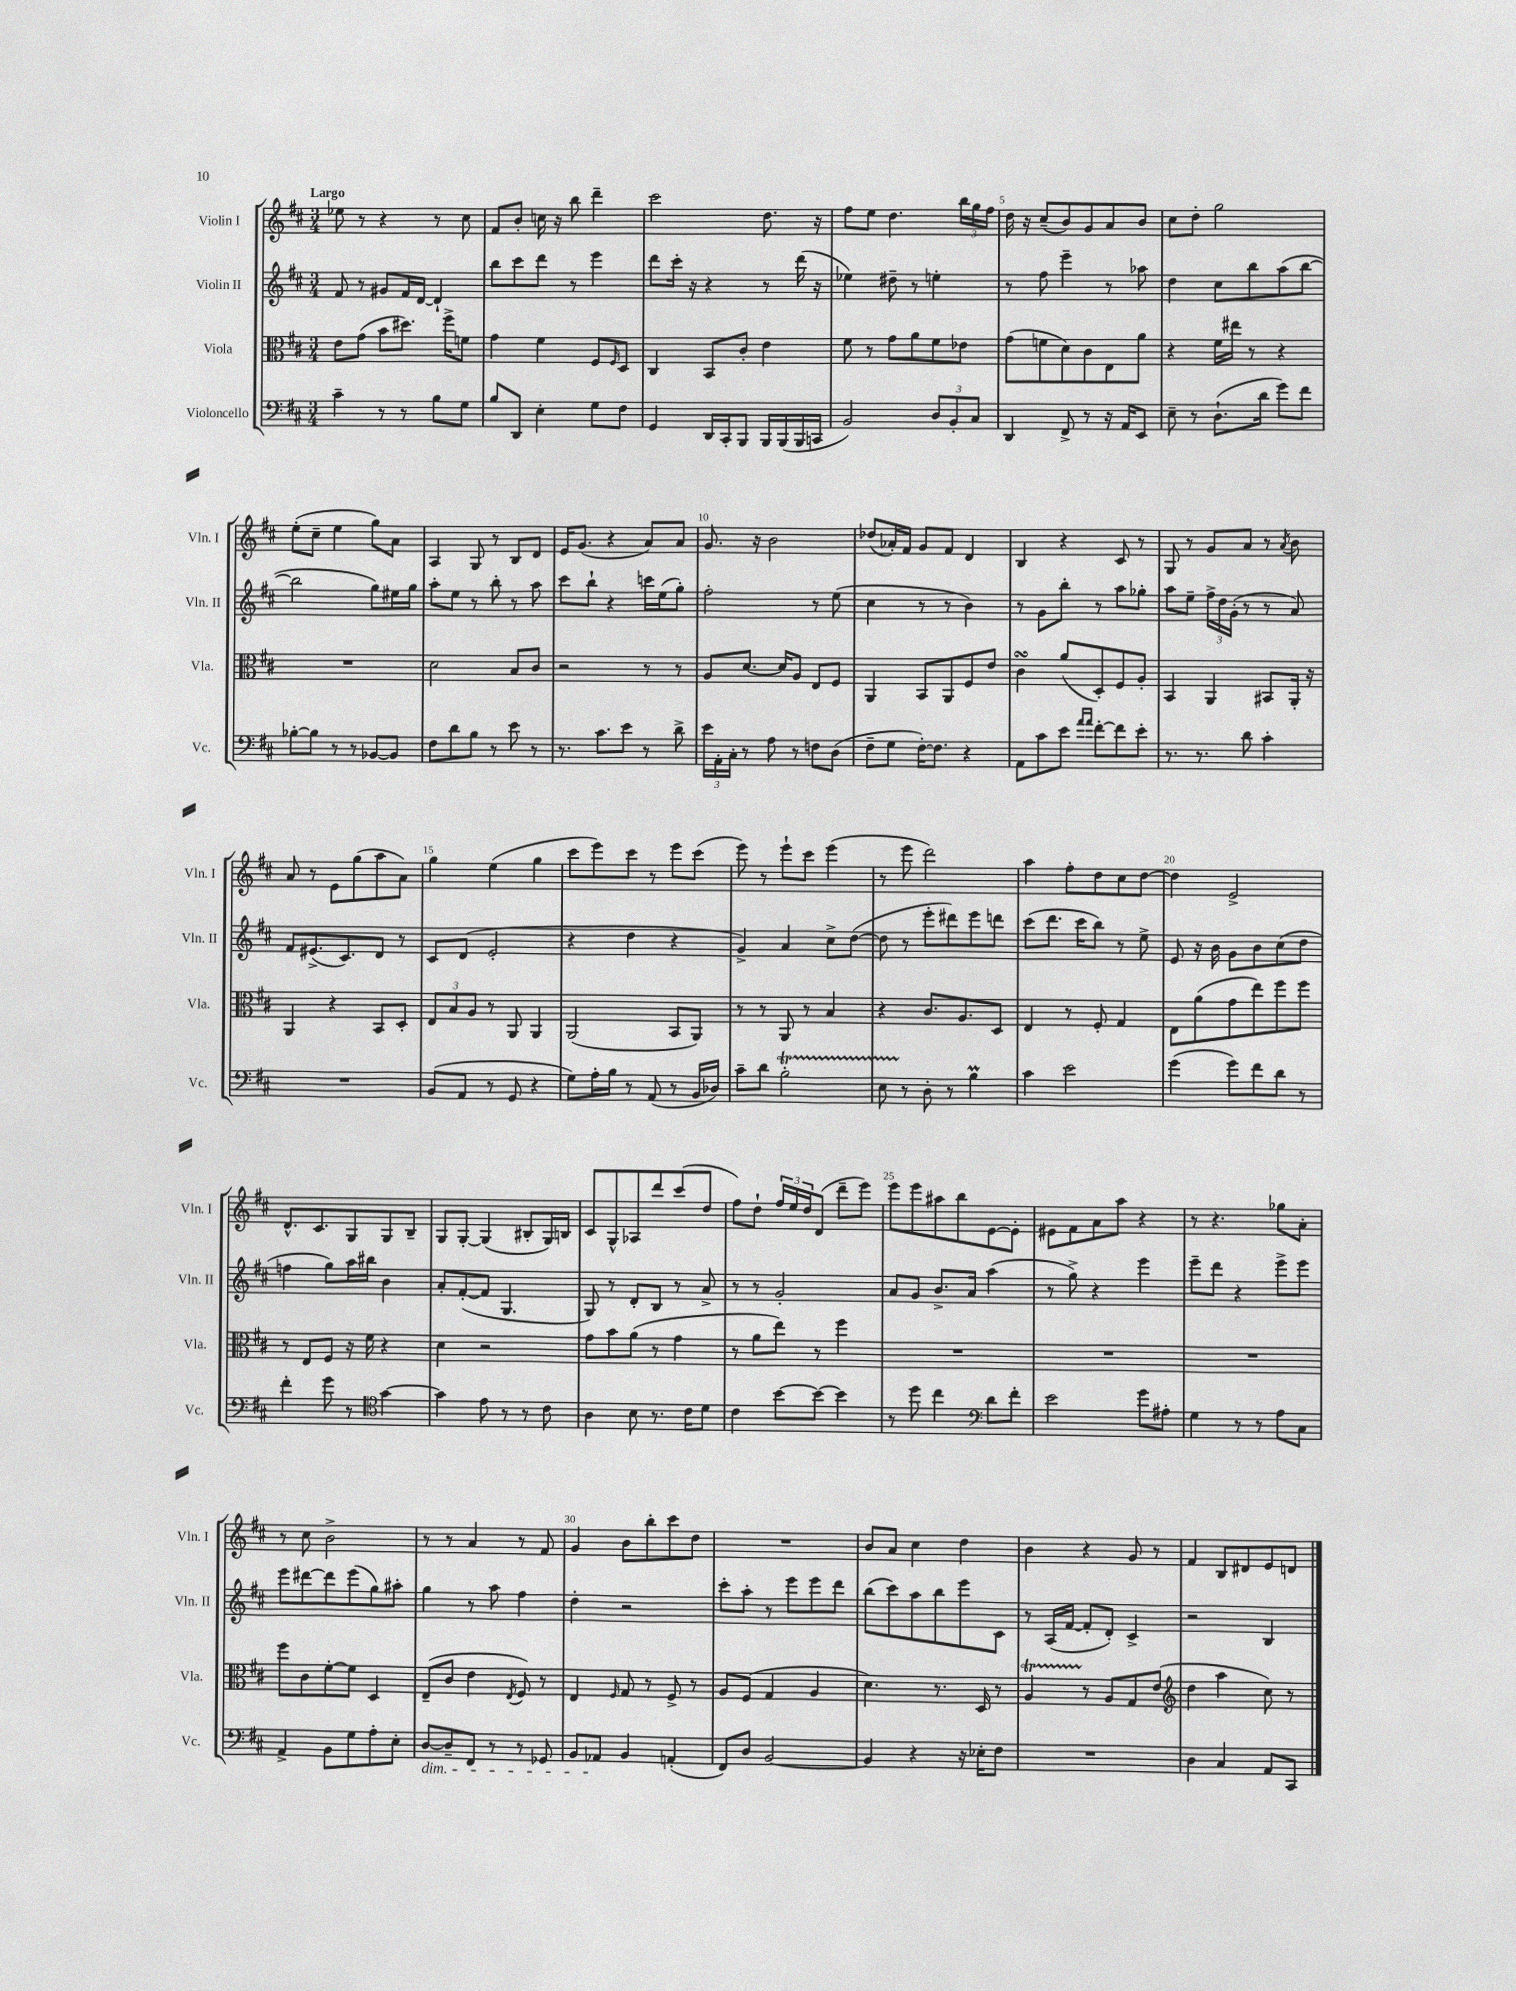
<<
\new StaffGroup <<
\new Staff = "s0" \with { instrumentName = "Violin I" shortInstrumentName = "Vln. I" } {
    \clef treble \key d \major \numericTimeSignature \time 3/4 \tempo "Largo"
    ees''8 r8 r4 r8 cis''8 |
    fis'8 b'8-. c''16 r16 b''8 d'''4-- |
    cis'''2 d''8. r16 |
    fis''8 e''8 d''4. \tuplet 3/2 { b''16 g''16 fis''16 } |
    d''16 r16 cis''8--( b'8) g'8 a'8 b'8 |
    cis''8 d''8-. g''2 |
    e''8-.( cis''8-- e''4 g''8) a'8 |
    a4 g8 r8 b8 d'8 |
    e'16 g'8.( r4 a'8) a'8 |
    g'8. r16 b'2 |
    des''8( aes'16-.) fis'16 g'8 fis'8 d'4 |
    b4 r4 cis'8 r8 |
    g8 r8 g'8 a'8 r8 \acciaccatura { a'8 } b'8 |
    a'8 r8 e'8 g''8( a''8 a'8) |
    g''4 e''4( g''4 |
    cis'''8 e'''8) cis'''8 r8 e'''8 cis'''8( |
    e'''8) r8 e'''8-! cis'''8 e'''4( |
    r8 e'''8 d'''2) |
    a''4 fis''8-. d''8 cis''8 d''8~ |
    d''4 e'2-> |
    d'8.-^ cis'8. g8 g8 b8-- |
    g8 g8~-. g4( bis8-. g16) b16 |
    cis'8 g8-^ aes8 d'''8 cis'''8( d''8 |
    fis''8) d''8-! \tuplet 3/2 { fis''16 e''16 d''16 } d'8( d'''8-- e'''8) |
    e'''8 e'''8 ais''8 b''8 e'8~ e'8-. |
    eis'8 fis'8 a'8 a''8 r4 |
    r8 r4. ges''8 a'8-. |
    r8 cis''8 b'2-> |
    r8 r8 a'4 r8 fis'8 |
    g'4 b'8 b''8-. cis'''8 d''8 |
    R2. |
    b'8 a'8 cis''4 d''4 |
    b'4 r4 g'8 r8 |
    fis'4 b8 dis'8 e'8 d'8 \bar "|." |
}
\new Staff = "s1" \with { instrumentName = "Violin II" shortInstrumentName = "Vln. II" } {
    \clef treble \key d \major \numericTimeSignature \time 3/4
    fis'8 r8 gis'8 fis'16 d'16~ d'4-! |
    b''8 cis'''8 d'''8 r8 e'''4 |
    d'''8 cis'''16-. r16 r4 r8 d'''16( r16 |
    ees''4) dis''8-- r8 e''4-. |
    r8 fis''8 e'''4-- r8 aes''8 |
    d''4 cis''8 b''8 a''8( b''8~ |
    b''2 g''8) eis''16 g''16 |
    a''8-. e''8 r8 b''8-. r8 a''8 |
    cis'''8 b''8-! r4 c'''16 e''16( g''8-.) |
    fis''2-. r8 e''8( |
    cis''4 r8 r8 b'4) |
    r8 g'8 b''8-. r8 a''8 ges''8-. |
    a''8 e''8-- \tuplet 3/2 { fis''16-> d''16 g'16-.( } r8 r8 a'8) |
    fis'8 eis'8.->( cis'8.) d'8 r8 |
    cis'8 d'8( e'2-. |
    r4 d''4 r4 |
    g'4->) a'4 cis''8-> d''8~( |
    d''8 r8 e'''8-. dis'''8) e'''8 d'''8 |
    cis'''8( d'''8. cis'''16 b''8) r8 e''8-> |
    e'8 r16 b'16 g'8 b'8 cis''8( d''8 |
    f''4 g''8) a''16 bis''16 b'4 |
    a'8-. fis'8~-.( fis'8 g4. |
    g8) r8 d'8-. b8 r8 a'8-> |
    r8 r8 g'2-. |
    a'8 g'8 b'8.-> a'16 a''4( |
    r8 g''8->) r4 e'''4 |
    e'''8-- d'''8 r4 e'''8-> e'''8 |
    e'''8 dis'''8~ dis'''8 e'''8( g''8) ais''8-. |
    g''4 r8 a''8 fis''4 |
    d''4-. r2 |
    cis'''8-. a''8-. r8 e'''8 e'''8 d'''8 |
    b''8( cis'''8) a''8 b''8 e'''8 cis'8 |
    r8 a16( fis'16~ fis'8-. d'8-.) cis'4-> |
    r2 b4 \bar "|." |
}
\new Staff = "s2" \with { instrumentName = "Viola" shortInstrumentName = "Vla." } {
    \clef alto \key d \major \numericTimeSignature \time 3/4
    e'8 g'8( b'8 dis''8.) fis''16-> f'8 |
    g'4 fis'4 fis8 \grace { fis16 } d8 |
    cis4 b,8 cis'8-. e'4 |
    fis'8 r8 g'8 a'8 fis'8 ees'8 |
    g'8( f'8 d'8) cis'8 e8 a'8 |
    r4 fis'16 eis''16 r8 r4 |
    R2. |
    d'2 b8 cis'8 |
    r2 r8 r8 |
    a8 d'8.~ d'16 a8 e8 fis8 |
    a,4 b,8 a,8 fis8 e'8 |
    cis'4\turn a'8( d8-.) fis8 a8-. |
    b,4 a,4 bis,8 a,16-. r16 |
    a,4 r4 b,8 d8-. |
    \tuplet 3/2 { e8 b8 a8 } r8 a,8 a,4 |
    a,2( b,8 a,8) |
    r8 r8 a,8 r8 b4 |
    r4 cis'8. a8. d8 |
    e4 r8 fis8-. g4 |
    e8 a'8( g'8 e''8) fis''8 fis''8 |
    r8 e8 fis8 r16 fis'16 r4 |
    d'4 r2 |
    g'8 b'8 a'8( r8 g'4 |
    r8 a'8 e''8) r8 fis''4 |
    R2. |
    R2. |
    R2. |
    fis''8 cis'8 fis'8~-. fis'8 d4 |
    e8--( cis'8 e'4 \acciaccatura { e8 } fis8) r8 |
    e4 \grace { fis16 } g8 r8 fis8-> r8 |
    a8 fis8( g4 a4 |
    d'4.) r8. d16 r8 |
    a4\startTrillSpan r8\stopTrillSpan a8 g8 e'8( |
    \clef treble d''4 a''4 cis''8) r8 \bar "|." |
}
\new Staff = "s3" \with { instrumentName = "Violoncello" shortInstrumentName = "Vc." } {
    \clef bass \key d \major \numericTimeSignature \time 3/4
    cis'4-- r8 r8 b8 g8 |
    b8 d,8 e4-. g8 fis8 |
    g,4 d,16 cis,16-. b,,8 b,,16 b,,16( b,,16 c,16 |
    b,2) \tuplet 3/2 { d8 b,8-. cis8 } |
    d,4 fis,8-> r8 r16 a,16 e,8 |
    e8-- r8 d8.-!( d'16 g'8) fis'8 |
    bes8~-. bes8 r8 r8 bes,8~ bes,8 |
    fis8 d'8 b8 r8 e'8 r8 |
    r8. cis'8. e'8 r8 d'8-> |
    \tuplet 3/2 { e'16 a,16-. cis16-. } r8 a8 r8 f8 d8( |
    fis8-- g8 fis16~-.) fis8. r4 |
    a,8 cis'8 e'8 \grace { a'16 a'16 } fis'8~-. fis'8 e'8-. |
    r8. r8. d'8 cis'4-. |
    R2. |
    b,8( a,8 r8 g,8 r4 |
    g8) a16-. b16 r8 a,8( r8 b,16 des16) |
    cis'8-- d'8 b2-.\startTrillSpan |
    e8 r8\stopTrillSpan d8-. r8 b4\prall |
    cis'4 e'2 |
    g'4( g'8) fis'8 d'8 r8 |
    fis'4-. g'8 r8 \clef tenor g'4~ |
    g'4 e'8 r8 r8 cis'8 |
    a4 b8 r8. cis'16 d'8 |
    cis'4 b'8~ b'8~ b'4 |
    r8 d''8 cis''4 \clef bass d'8 fis'8-. |
    e'2 g'8 ais8-. |
    g4 r8 r8 a8 cis8 |
    a,4-> b,8 g8 a8-. e8-. |
    d8~\dim d8-- fis,8 r8 r8 ges,8 |
    b,8 aes,8\! b,4 a,4-.( |
    fis,8) d8 b,2~ |
    b,4 r4 r16 ees16-. fis8 |
    R2. |
    d4 cis4 a,8 cis,8 \bar "|." |
}
>>
>>
\layout { \context { \Score \override BarNumber.break-visibility = ##(#f #t #t) barNumberVisibility = #(every-nth-bar-number-visible 5) } }
